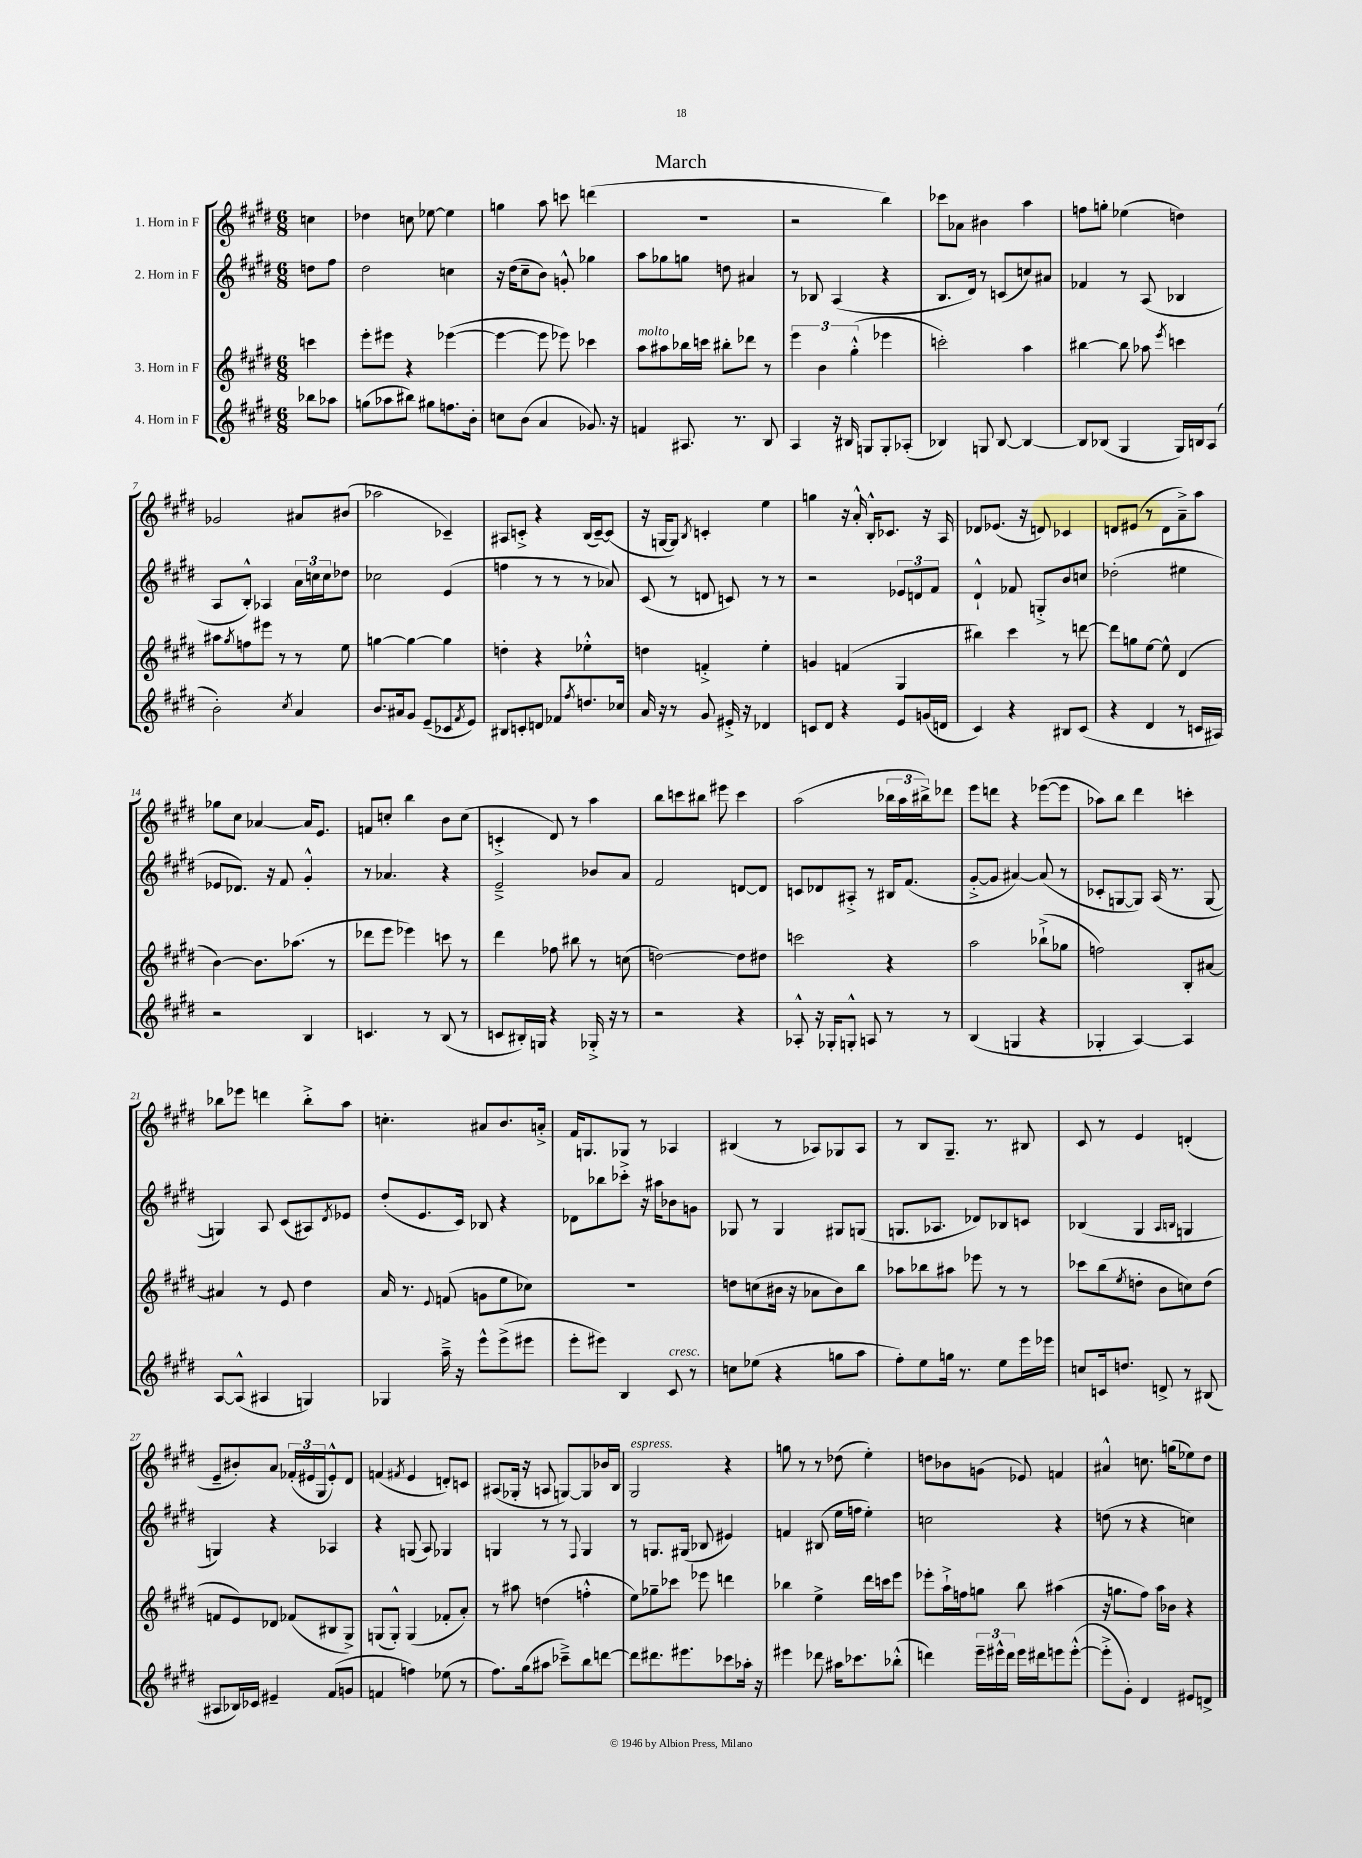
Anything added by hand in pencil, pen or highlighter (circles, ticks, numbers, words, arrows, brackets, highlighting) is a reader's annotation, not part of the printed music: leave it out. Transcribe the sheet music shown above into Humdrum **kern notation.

**kern	**kern	**kern	**kern
*staff4	*staff3	*staff2	*staff1
*clefG2	*clefG2	*clefG2	*clefG2
*k[f#c#g#d#]	*k[f#c#g#d#]	*k[f#c#g#d#]	*k[f#c#g#d#]
*M6/8	*M6/8	*M6/8	*M6/8
8bb-\L	4ccc\	8dd\L	4cc\
8aa-\J	.	8ff#\J	.
=	=	=	=
(8gg\L	8eee'\L	2dd#\	4dd-\
8aa-\	8eee#\J	.	.
8bb#\J)	4r	.	8cc\
8gg#\L	.	.	[8ee-\
8.ff\	([4eee-\	4cc\	4ee-\]
16b'\Jk	.	.	.
=	=	=	=
8cc\L	4eee-\_	16r	4gg\
.	.	(16dd#\LK	.
(8b\J	.	8cc#~\	.
4a/	8eee-\]	8b\J)	8aa\
.	8eee-\)	8g'^^/	8ccc\
8.g-/)	4ccc-\	4gg-\	(4ddd\
16r	.	.	.
=	=	=	=
4f/	8aa\L	8aa\L	2.r
.	8aa#\	8gg-\	.
8.A#/	16bb-\L	8gg\J	.
.	16ccc\JJ	.	.
.	8bb#'\L	8dd\	.
8.r	.	.	.
.	8ddd-\J	4a#/	.
8B/	8r	.	.
=	=	=	=
4A/	6eee\	8r	2r
.	.	8B-/	.
.	6b\	.	.
16r	.	(4A/	.
16B#/	.	.	.
.	(6gg#'^^\	.	.
8G/L	.	.	.
8G'/	4eee-\	4r	4bb\)
(8A-'/J	.	.	.
=	=	=	=
4B-/)	2ccc'\)	8.B/L	8ccc-\L
.	.	.	8a-\J
.	.	16d#/Jk)	.
8G/	.	8r	4b#\
[8B-/	.	(8c/L	.
4B-/_	4aa\	8cc/)	4aa\
.	.	8a#/J	.
=	=	=	=
8B-/]L	[4bb#\	4f-/	8ff\L
(8B-/J	.	.	8gg'\J
4G#/	8bb#\]	8r	(4ee-\
.	8aa-\	(8A/	.
.	8qeee/	.	.
16G#/LL)	4ccc\	4B-/	4dd\)
16B/J	.	.	.
(8A/J	.	.	.
=	=	=	=
2b'\)	8aa#\L	8A/L	2g-/
.	8qgg#/	.	.
.	8ff\	8B'^^/J)	.
.	8eee#\J	4A-/	.
.	8r	.	.
8qcc#/	.	.	.
4a/	8r	24a\LL	8a#/L
.	.	24cc\	.
.	.	24cc\J	.
.	8ee\	8dd-\J	(8b#/J
=	=	=	=
8.b/L	[4gg\	2cc-\	2aa-\
16a#/k	.	.	.
8g#/J	4gg\_	.	.
(8e~/L	.	.	.
8c-/	4gg\]	(4e/	4c-~/)
8qf#/	.	.	.
8e/J)	.	.	.
=	=	=	=
8B#/L	4dd'\	4ff\	8A#/L
8c'/	.	.	8c'^/J
8d/J	4r	8r	4r
8f-/L	.	8r	.
8qff#/	.	.	.
8.dd/	4ee-'^^\	8r	(16B/LL
.	.	.	[16c~/J)
.	.	8a-/)	(8c/]J
16cc-/Jk	.	.	.
=	=	=	=
16a/	4dd\	(8c#/	16r
16r	.	.	[16G/LK
8r	.	8r	8G/]J)
.	.	.	8qB/
8g#/	4f'^/	8d/	4c'/
16e#'^/	.	8c/)	.
16r	.	.	.
4d-/	4ee'\	8r	4ee\
.	.	8r	.
=	=	=	=
8c/L	4g/	2r	4gg\
8d#/J	.	.	.
4r	(4f/	.	16r
.	.	.	16a'^^/
.	.	.	16B'^^/LK
.	.	.	8.c-/J
8e/L	4G#/	12e-/L	.
.	.	12d/	.
(16g/L	.	.	16r
.	.	12f#/J	.
16d/JJ	.	.	16A/
=	=	=	=
4c#/)	4bb#\)	4d#`^^/	8d-/L
.	.	.	(8.e-/J
4r	4ccc#\	8f-/	.
.	.	.	16r
.	.	8G'^/L	8d/)
8B#/L	8r	8b/	4c-/
(8c#/J	[8ddd\	8cc/J	.
=	=	=	=
4r	8ddd\]L	(2dd-'\	8d/L
.	8gg\	.	(8e#/J
4d#/	[8ee\J	.	8r
.	8ee^^\]	.	8d\L
8r	(4d#/	4ee#\	8a~^\)
16c/LL	.	.	8aa\J
16A#/JJ)	.	.	.
=	=	=	=
2r	[4b\)	8e-/L	8gg-\L
.	.	8.d-/J)	8cc#\J
.	8.b\]L	.	[4a-/
.	.	16r	.
.	.	8f#/	.
.	(8.aa-\J	.	.
4B/	.	4g#'^^/	16a-/]LK
.	.	.	8.e/J
.	8r	.	.
=	=	=	=
4.c/	8ddd-\L	8r	8f/L
.	8eee\J	4.a-/	8cc'/J
.	4eee-\)	.	4bb\
8r	.	.	.
(8B/	8ccc\	4r	8b\L
8r	8r	.	(8cc\J
=	=	=	=
8c/L	4ddd#\	2e~^/	4c'^/
16B#'/L)	.	.	.
16G/JJ	.	.	.
4r	8ff-\	.	8d#/)
.	8bb#\	.	8r
16G-'^/	8r	8b-/L	4aa\
16r	.	.	.
8r	(8cc\	8a/J	.
=	=	=	=
2r	[2dd\)	2f#/	8bb\L
.	.	.	8ccc\
.	.	.	8bb#\J
.	.	.	8eee#\
4r	8dd\]L	[8d/L	4ccc\
.	8dd#\J	8d/]J	.
=	=	=	=
8A-'^^/	2ccc\	8c/L	(2aa\
16r	.	8d-/	.
16G-'/LK	.	.	.
8G'^^/J	.	8A#'^/J	.
8A/	.	8r	.
8r	4r	16B#/LK	24bb-\LL
.	.	.	24aa\
.	.	(8.f#/J	.
.	.	.	24bb#^\J)
8r	.	.	8ddd-\J
=	=	=	=
(4B/	2aa\	[8g#'^/L	8eee\L
.	.	8g#/]J	8ddd\J
4G/	.	[4a#/)	4r
4r	(8bb-`^\L	(8a#/]	([8eee-\L
.	8gg-\J	8r	8eee-\]J
=	=	=	=
4G-'/	2ff\)	8c-'/L	8aa-\L)
.	.	[8G/	8bb\J
[4A/)	.	8G/]J)	4ddd#\
.	.	(16A/	.
.	.	8.r	.
4A/]	8B'/L	.	4ccc'\
.	[8a#/J	[8G/	.
=	=	=	=
[8A/L	4a#/]	4G/])	8bb-\L
(8A^^/]J	.	.	8eee-\J
4A#/	8r	8A/	4ddd\
.	8e/	(8c#/L	.
4G/)	4dd#\	8A#/)	8bb-'^\L
.	.	8qd#/	.
.	.	8e-/J	8aa\J
=	=	=	=
4G-/	16a/	(8dd#'/L	4.cc'\
.	8.r	.	.
.	.	8.e/	.
.	8qqe/	.	.
16aa~^\	(8f/	.	.
16r	.	16c#/Jk)	.
8eee^^\L	8g\L	8B-/	8a#/L
(8eee^\	8ee\	4r	8.b/
8eee#\J	8cc-\J)	.	.
.	.	.	16a'^/Jk
=	=	=	=
8eee'\L	2.r	8d-\L	16f#/LK
.	.	.	8.G/
8eee#\J)	.	8bb-\	.
4B/	.	8ccc-'^\J	8G-/J
.	.	16r	8r
.	.	16aa#\LK	.
8c#/	.	8b-\	4A-/
8r	.	8g\J	.
=	=	=	=
8cc\L	8dd\L	8G-/	(4B#/
(8ee-\J	(8cc\	8r	.
4r	16b#\Jk	4G-/	8r
.	16r	.	.
.	8a-\L	.	8A-/L)
8gg\L	8b#\)	8G#/L	8G-/
8aa\J	8bb\J	(8G/J	8A-/J
=	=	=	=
8ff#'\L)	8aa-\L	8.G/L	8r
8ee\	8bb-\	.	8B/L
.	.	8.A-/J	.
16gg\Jk	8aa#\J	.	8.G#~/J
8.r	.	.	.
.	8eee-\	8d-/L)	.
.	.	.	8.r
8ee\L	8r	8B-/	.
16eee\L	8r	8c/J	8B#/
16eee-\JJ	.	.	.
=	=	=	=
8cc/L	8ccc-\L	(4B-/	8c#/
16c/k	(8bb\	.	8r
8.dd/J	.	.	.
.	8qee/	.	.
.	8dd'\J	4G#/	4e/
8d^/	8b\L	.	.
.	.	16qqA/LL	.
.	.	16qqB/JJ	.
8r	8cc\)	4G/	(4d'/
(8B#/	(8dd\J	.	.
=	=	=	=
8A#/L	8f/L	4G/)	8e~/L
16B-/L)	8e/)	.	8b#'/)
16c-/JJ	.	.	.
4e#~/	8d-/J	4r	8a/J
.	(8f-/L	.	(24f-'/LL
.	.	.	24e#/
.	.	.	24G#/J
(8f#/L	8B#/	4A-/	8e#'^^/)
8g/J	8G#^/J)	.	8d#/J
=	=	=	=
4f/	(8G/L	4r	(4f/
.	8G'^^/J)	.	.
.	.	.	8qf#/
4ff\)	(4G/	(8G/	4e/
.	.	8A/)	.
(8ee-\	8f-'/L	4G-/	8d'/L)
8r	8a'/J)	.	8c/J
=	=	=	=
8.ff#\L)	8r	4G/	(8A#/L
.	8aa#\	.	16G-'/Jk
(16gg#\k	.	.	16r
8aa#\J	(4dd\	8r	8A/
8ccc-~^\L)	.	8r	[8G/L)
.	.	8qqF#/	.
8bb\	4ff'^^\	4G/	8G/]
[8ddd\J	.	.	16b-/L
.	.	.	16B/JJ
=	=	=	=
8ddd\]L	8ee\L)	8r	2G#/
8.ddd#\	8gg-~\	8.G/L	.
.	8ccc-\J	.	.
8.eee#\	.	(16G#/Jk	.
.	8eee-\	8B-/	.
8ccc-\	4ddd\	4e#/)	4r
16aa-'\Jk	.	.	.
16r	.	.	.
=	=	=	=
4eee#\	4bb-\	4f/	8gg\
.	.	.	8r
8ddd-\	4ee^\	(8B#/	8r
16aa#\LK	.	16ee\LL	(8dd-\
8.ccc-\	.	16ff\JJ	.
.	16ddd#\LL	4ee'\)	4ee'\)
.	16ccc\J	.	.
(8bb-'^^\J	8eee\J	.	.
=	=	=	=
4ddd\)	8eee-'\L	2cc\	8dd\L
.	16aa`^\L	.	8b-\
.	16ff\J	.	.
24eee~\LL	8gg\J	.	(8g\J
24eee#^^\	.	.	.
24ddd\JJ	.	.	.
16eee#\LL	8bb\	.	8e-/)
16ddd#\J	.	.	.
8eee\	(4aa#\	4r	4f/
([8eee'^^\J	.	.	.
=	=	=	=
8eee'^\]L	16r	(8dd\	4a#^^/
.	8.gg\L	.	.
8g#'\J)	.	8r	.
4d#/	8ff#\J)	4r	8.cc\
.	16aa\LL	.	.
.	16b-\JJ	.	(16gg\LK
8e#/L	4r	4cc\)	8ee-\)
8d^/J	.	.	8dd#\J
==	==	==	==
*-	*-	*-	*-
